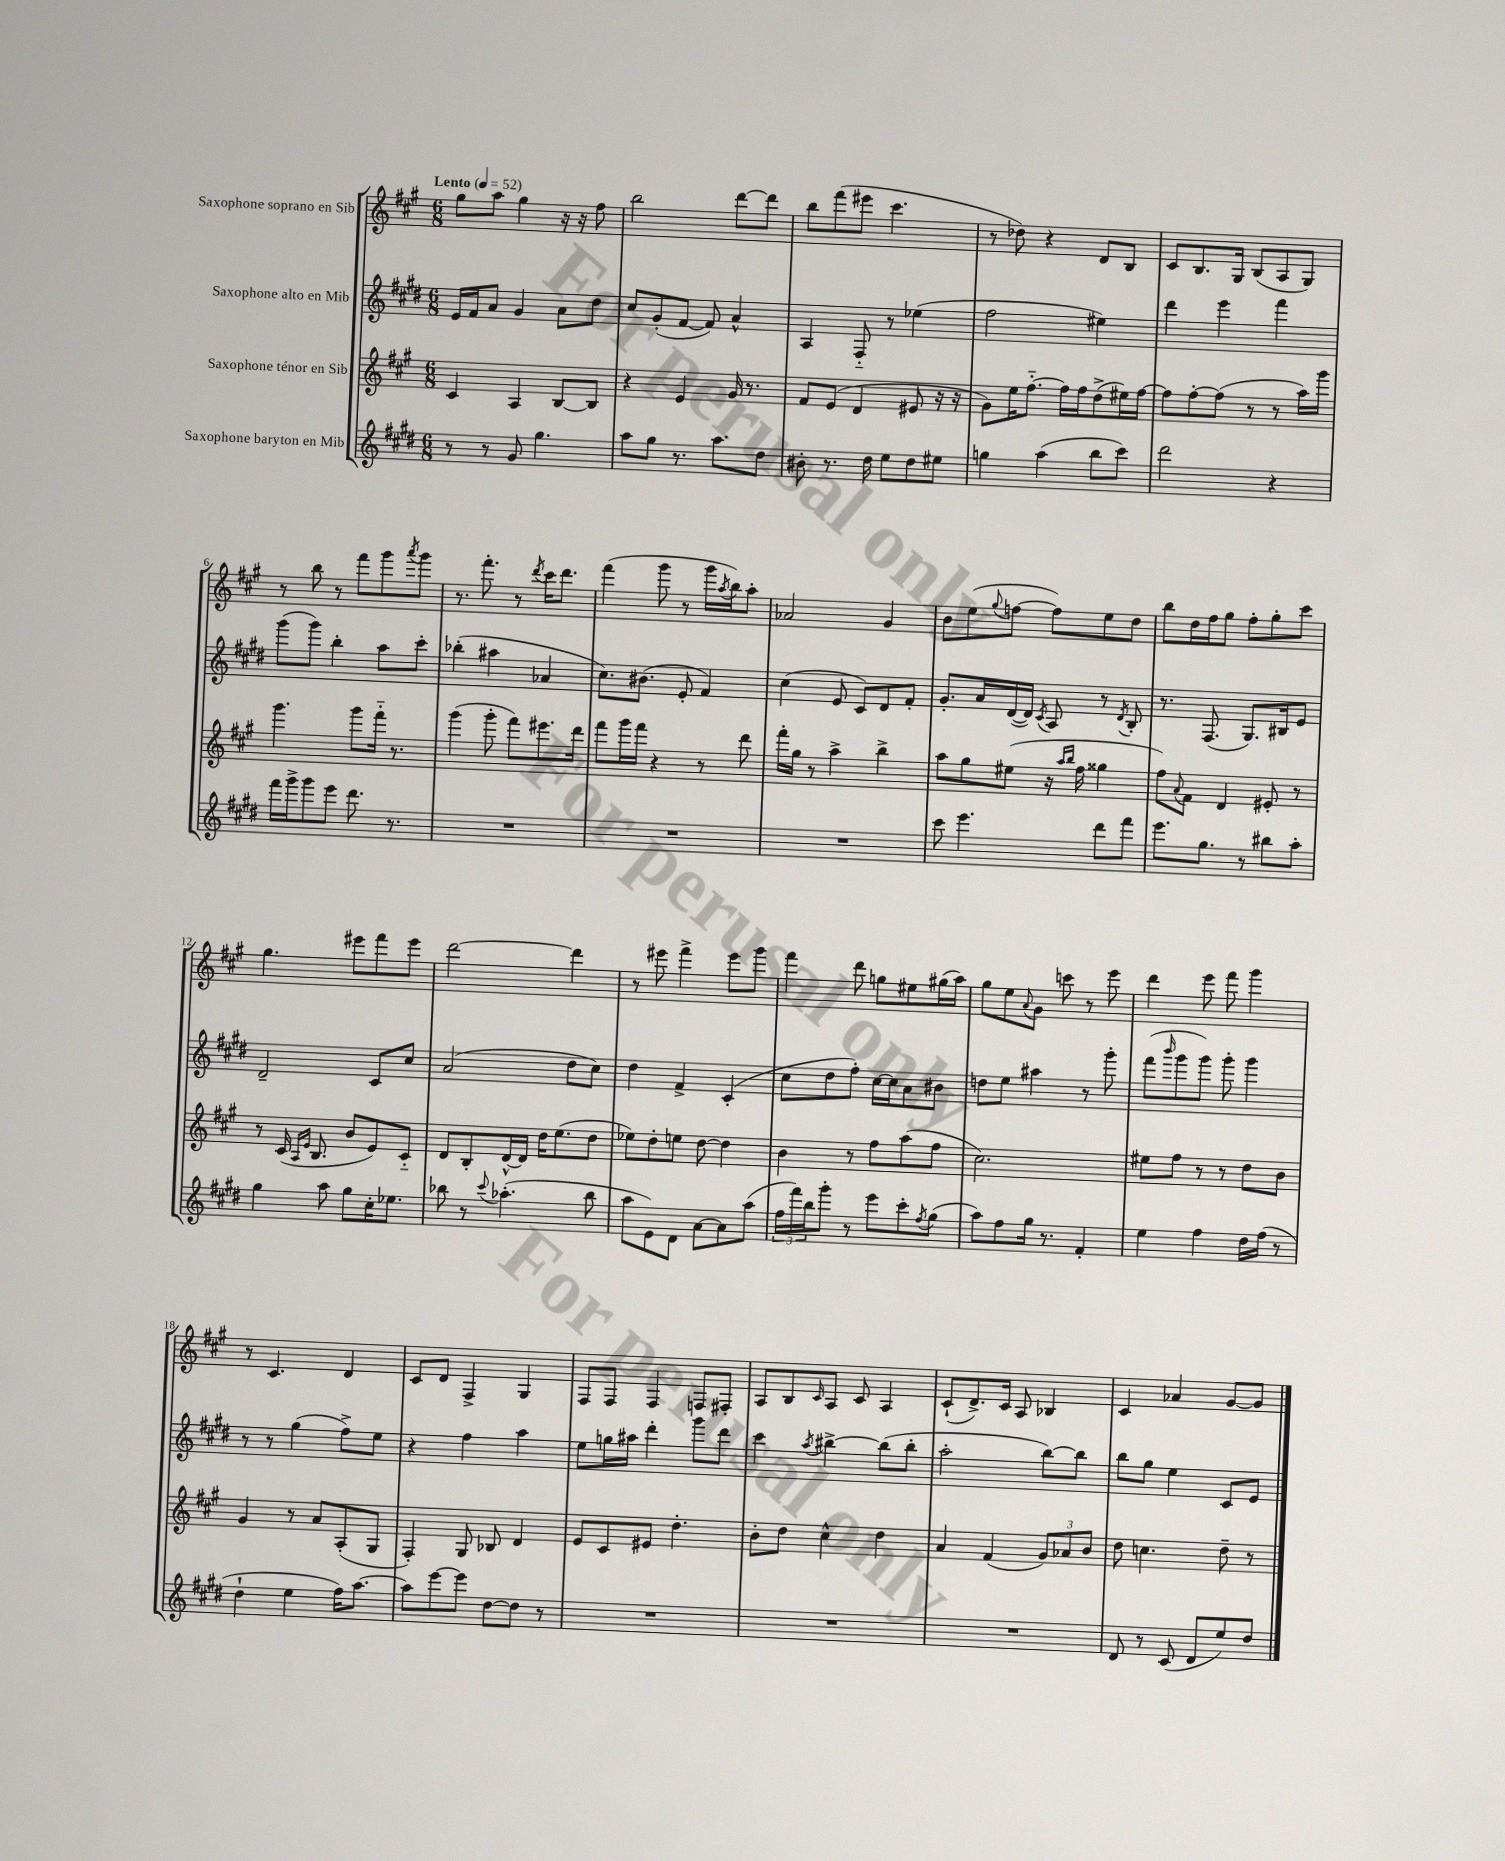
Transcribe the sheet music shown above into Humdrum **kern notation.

**kern	**kern	**kern	**kern
*staff4	*staff3	*staff2	*staff1
*clefG2	*clefG2	*clefG2	*clefG2
*k[f#c#g#d#]	*k[f#c#g#]	*k[f#c#g#d#]	*k[f#c#g#]
*M6/8	*M6/8	*M6/8	*M6/8
*MM52	*MM52	*MM52	*MM52
8r	4c#/	16e/LL	8gg#\L
.	.	16f#/J	.
8r	.	8a/J	8aa\J
8g#/	4A/	4g#/	4gg#\
4.gg#\	.	.	.
.	[8B/L	8a\L	16r
.	.	.	16r
.	8B/]J	8dd#\J	8ff#\
=	=	=	=
8aa\L	4r	8cc#/L	2bb\
8gg#\J	.	(8g#'/	.
8.r	4e/	[8f#/J	.
.	.	8f#/])	.
8.aa\L	.	.	.
.	16g#/	4a^^/	[8ddd\L
.	8.r	.	.
8dd#\J	.	.	8ddd\]J
=	=	=	=
8b#'\	8f#/L	4A/	8bb\L
8.r	(8e/J	.	(8fff#\
.	4d/	8F#'~/	8eee#\J
16dd#\	.	.	.
8ee\L	.	8r	4.ccc#\
8dd#\	8e#/	(4ee-\	.
8ee#\J	16r	.	.
.	16r	.	.
=	=	=	=
4gg\	8g#\L)	2ff#\	8r
.	16ee\K	.	8dd-\)
.	[8.ff#'~\J	.	.
(4aa\	.	.	4r
.	16ff#\]LL	.	.
.	16ff#\J	.	.
8bb\L	(8dd^\	4ee#\)	8d/L
8ccc#\J)	16ee#\L)	.	8B/J
.	[16ff#\JJ	.	.
=	=	=	=
2ddd#\	8ff#\]L	4ddd#\	8c#/L
.	[8ff#'\	.	8.B/
.	(8ff#\]J	4eee\	.
.	.	.	16G#/Jk
.	8r	.	(8B/L
4r	8r	4fff#\	8A/
.	16aa\LL)	.	8G#/J)
.	16ggg#\JJ	.	.
=	=	=	=
16fff#\LL	4.ggg#\	(8ggg#\L	8r
16ggg#^\J	.	.	.
8ggg#\	.	8ggg#\J)	8bb\
8eee\J	.	4bb'\	8r
8.ddd#\	8ggg#\L	.	8fff#\L
.	16fff#'~\Jk	8aa\L	8ggg#\
8.r	8.r	.	.
.	.	.	8qaaa/
.	.	8ccc#'\J	8ggg#\J
=	=	=	=
2.r	(4ggg#\	(4bb-'\	8.r
.	.	.	8.fff#'\
.	8ggg#'\	4aa#\	.
.	8fff#\L)	.	8r
.	.	.	8qddd/
.	8.eee#\	4a-/	16ccc#\LK
.	.	.	8.ddd\J
.	16ddd\Jk	.	.
=	=	=	=
2.r	8fff#\L	8.cc#\L)	(4fff#\
.	16ggg#\L	.	.
.	16fff#\JJ	(8.b#\J	.
.	4r	.	8ggg#\
.	.	8e'/	8r
.	8r	4f#/)	16ggg#\LL
.	.	.	8qaa/
.	.	.	16bb\J)
.	8ddd\	.	8aa'\J
=	=	=	=
2.r	16fff#'\LL	(4cc#\	2a-/
.	16gg#\JJ	.	.
.	8r	.	.
.	4aa^\	8e/	.
.	.	8c#/L)	.
.	4bb^\	8d#/	4g#/
.	.	8f#'/J	.
=	=	=	=
8ccc#\	8aa\L	8.g#'/L	8b\L
4.eee\	8gg#\	.	(8ee\
.	.	16a/L	.
.	.	.	8qqgg#/
.	(8ee#\J	([16d#/	[8ff\J
.	.	16d#/]JJ)	.
.	.	8qc#/	.
.	16r	8A/	8ff\]L)
.	16qqaa/LL	.	.
.	16qqbb/JJ	.	.
.	16ff#\	.	.
8ddd#\L	4gg##\	8r	8ee\
.	.	8qd#/	.
8fff#\J	.	8B'/	8dd\J
=	=	=	=
8.eee\L	8ff#\L)	8.r	8bb\L
.	8qqa/	.	.
.	8f#\J	.	16dd\L
8.gg#\J	.	(8.F#/	16ff#\J
.	4d/	.	8gg#\J
8r	.	8.G#/L)	8ff#'\L
8bb#\L	8e#'/	.	8gg#'\
.	.	16B#/k	.
8aa'\J	8r	8e/J	8ccc#\J
=	=	=	=
4gg#\	8r	2d#~/	4.gg#\
.	(16c#/	.	.
.	16qqA/LL	.	.
.	16qqe/JJ	.	.
.	8.B/	.	.
8aa\	.	.	.
8gg#\L	8b/L	.	8eee#\L
16cc#'\K	8e/)	8c#/L	8fff#\
8.ee-\J	.	.	.
.	8c#'~/J	8cc#/J	8eee#\J
=	=	=	=
8bb-\	8d/L	(2a/	[2ddd\
8r	8B'/	.	.
8qqccc#/	.	.	.
(4.aa-'\	[16d^^/L	.	.
.	16d/]JJ	.	.
.	16dd\LK	.	.
.	(8.ee\	.	.
.	.	8dd#\L	4ddd\]
8bb-\	8dd\J	8cc#\J)	.
=	=	=	=
8aa\L	8ee-\L)	4dd#\	8r
8e\)	8dd'\	.	8eee#\
8d#\J	8ee\J	4f#^/	4fff#^\
[8a\L	[8dd\	.	.
8a\]	4dd\]	(4c#'/	8eee#\L
(8aa\J	.	.	8ggg#\J
=	=	=	=
24ff#\LL	4b\	8cc#\L	4fff#\
24fff#\)	.	.	.
24bb\J	.	.	.
8ggg#'\J	.	8dd#\	.
8r	8r	8ff#'\J)	8ddd\
8eee\L	8ff#\L	[16cc#\LL	8gg\L
.	.	16cc#\]J	.
8ccc#'\	(8aa\	8a\	8ee#\
8qff#/	.	.	.
(8gg#\J	8ff#\J	8b#\J	(16gg#\L
.	.	.	16aa\JJ)
=	=	=	=
8aa\L)	2.cc#\)	8dd\L	8gg#\L
8ff#\	.	8ee\J	8ee\
.	.	.	8qqa/
16gg#\Jk	.	4aa#\	8g#\J
8.r	.	.	.
.	.	.	8ccc\
4f#'/	.	8r	8r
.	.	8ggg#'\	8eee\
=	=	=	=
4ee\	8ee#\L	(8fff#\L	4ddd\
.	.	16qqbbb/	.
.	8ff#\J	8ggg#\	.
4ff#\	8r	8ggg#\J)	8eee\
.	8r	8ggg#'\	8fff#\
16dd#\LL	8dd\L	4ggg#\	4ggg#\
(16ff#\JJ	.	.	.
8r	8b\J	.	.
=	=	=	=
4dd#`\	4g#/	8r	8r
.	.	8r	4.c#/
4ee\	8r	(4gg#\	.
.	8a/L	.	.
16ff#\LK)	(8A'/	8ff#^\L)	4d/
[8.aa\J	.	.	.
.	8G#/J	8ee\J	.
=	=	=	=
8aa\]L	4F#'/)	4r	8c#/L
[8eee\	.	.	8d/J
8eee\]J	8G#/	4ff#\	4F#^/
[8dd#\L	8B-/	.	.
8dd#\]J	4d/	4aa\	4G#/
8r	.	.	.
=	=	=	=
2.r	8e/L	8ee\L	8F#/L
.	8c#/	16gg\L	8F#/J
.	.	16aa#\JJ	.
.	8e#/J	4ddd#'\	4F#/
.	4.dd'\	.	.
.	.	8ggg#\L	8F/L
.	.	8ddd#\J	8F#'/J
=	=	=	=
2.r	8b'\L	4ccc#\	8A/L
.	8dd\J	.	8B/
.	.	8qaa/	16qqc#/
.	4cc#^^\	[4bb#^\	8A/J
.	.	.	8c#/
.	4dd\	(8bb#\]L	4A/
.	.	8bb#'\J	.
=	=	=	=
2.r	4a/	2aa'\	(8c#`/L
.	.	.	8.d^/)
.	(4f#/	.	.
.	.	.	16c#/Jk
.	.	.	8A/
.	12g#/L)	[8bb\L)	4B-/
.	12a-/	.	.
.	.	8bb\]J	.
.	12b/J	.	.
=	=	=	=
8d#/	8dd\	8bb\L	4c#/
8r	4.cc\	8gg#\J	.
(8c#/	.	4ee\	4a-/
8d#/L	.	.	.
8ee/)	8dd~\	8c#/L	[8g#/L
8dd#/J	8r	8e/J	8g#/]J
==	==	==	==
*-	*-	*-	*-
